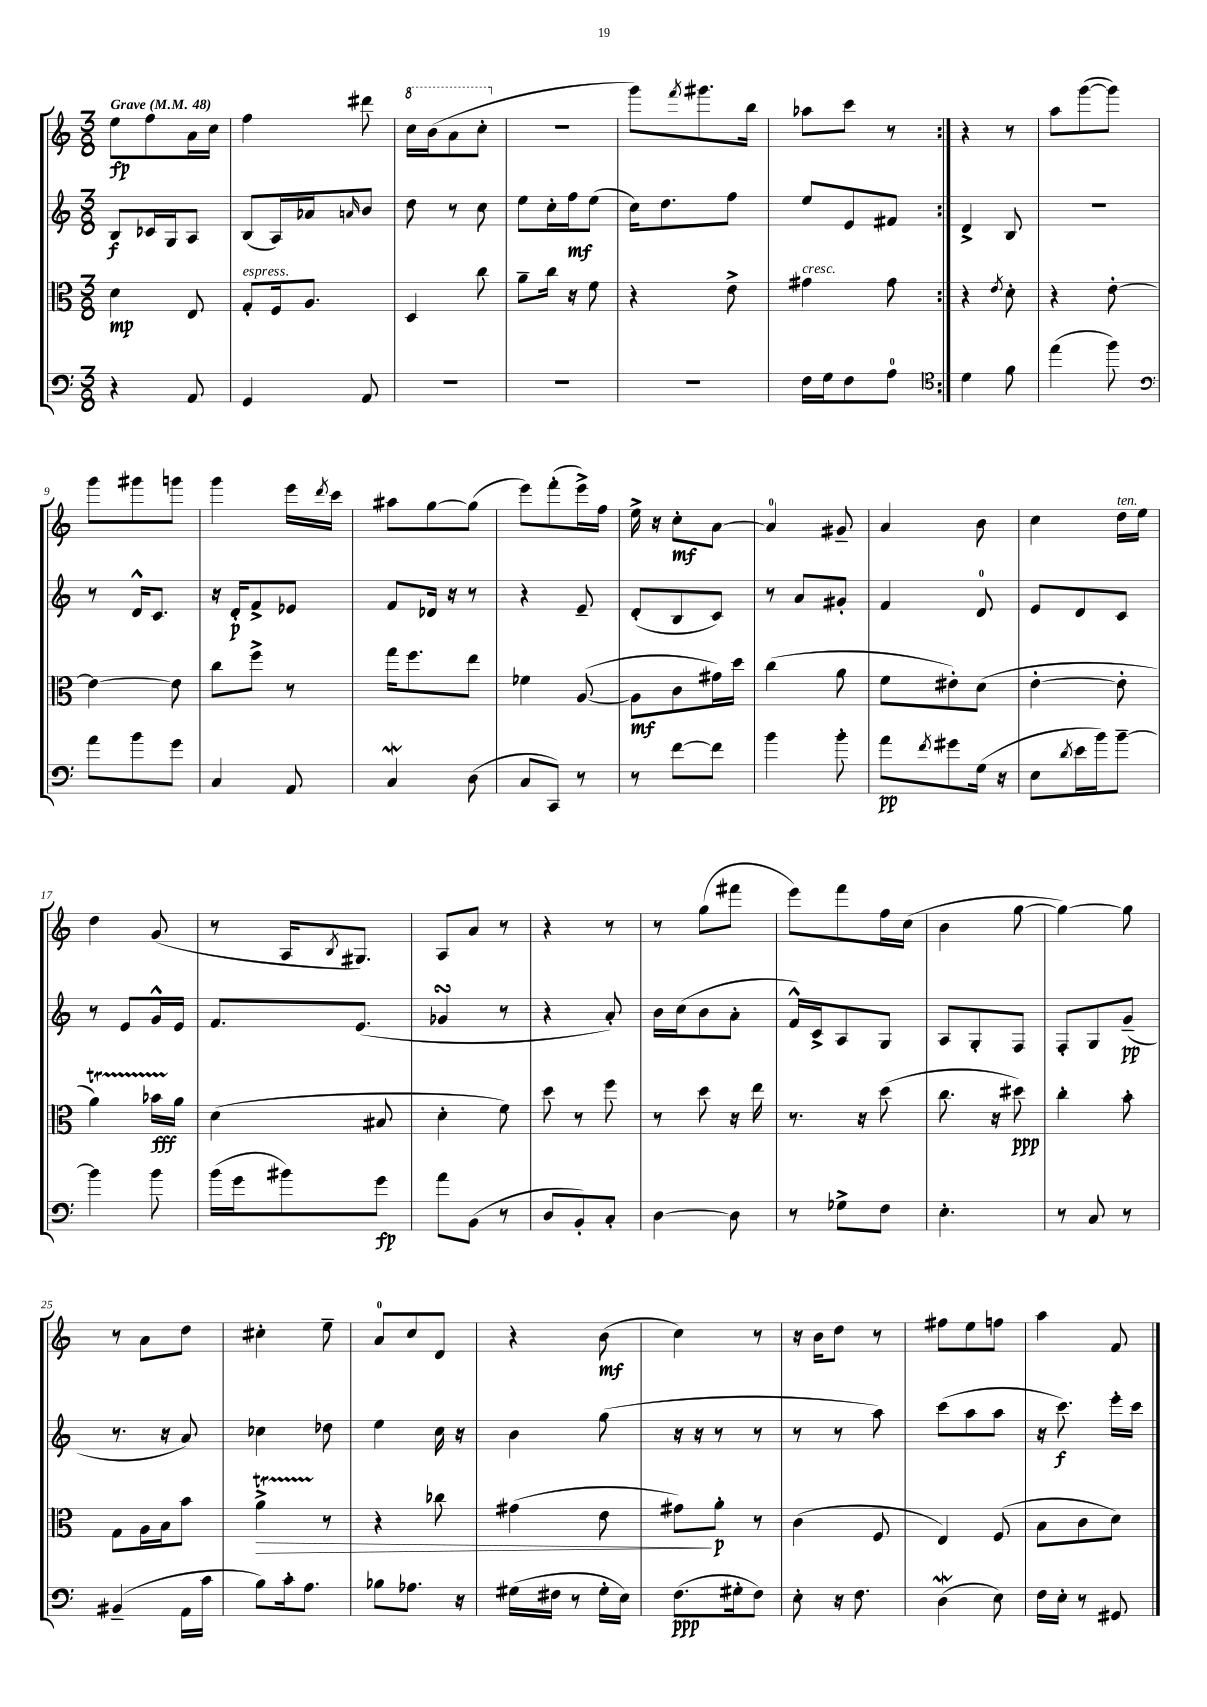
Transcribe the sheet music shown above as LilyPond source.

<<
\new StaffGroup <<
\new Staff = "s0" {
    \clef treble \key c \major \numericTimeSignature \time 3/8 \tempo "Grave" 4 = 48
    \repeat volta 2 { e''8\fp f''8 a'16 c''16 |
    f''4 dis'''8 |
    \ottava #1 c'''16 b''16( a''8 c'''8-. \ottava #0 |
    R4. |
    g'''8) \acciaccatura { f'''8 } gis'''8. b''16 |
    aes''8 c'''8 r8 | }
    r4 r8 |
    a''8 g'''8~( g'''8) |
    g'''8 gis'''8 g'''8 |
    g'''4 e'''16 \acciaccatura { d'''8 } c'''16 |
    ais''8 g''8~ g''8( |
    e'''8) f'''8-.( e'''16->) f''16 |
    e''16-> r16 c''8-.\mf a'8~ |
    a'4-0 gis'8-- |
    a'4 b'8 |
    c''4 d''16^\markup { \italic "ten." } e''16 |
    d''4 g'8( |
    r8 a16 \acciaccatura { b8 } gis8.) |
    a8 a'8 r8 |
    r4 r8 |
    r8 g''8( fis'''8 |
    e'''8) f'''8 f''16 c''16( |
    b'4 g''8~ |
    g''4~) g''8 |
    r8 a'8 d''8 |
    cis''4-. e''8-- |
    a'8-0 c''8 d'8 |
    r4 b'8\mf( |
    c''4) r8 |
    r16 b'16 d''8 r8 |
    fis''8 e''8 f''8 |
    a''4 f'8 \bar "|." |
}
\new Staff = "s1" {
    \clef treble \key c \major \numericTimeSignature \time 3/8
    \repeat volta 2 { b8\f ces'16 g16 a8 |
    b8( a16) aes'16 \grace { a'16 } b'8 |
    d''8 r8 c''8 |
    e''8 c''16-. f''16\mf e''8( |
    c''16) d''8. f''8 |
    e''8 e'8 fis'8 | }
    d'4-> b8 |
    R4. |
    r8 d'16-^ c'8. |
    r16 d'16-.\p f'8-> ees'8 |
    f'8 des'16 r16 r8 |
    r4 e'8-- |
    d'8-.( b8 c'8) |
    r8 a'8 gis'8-. |
    f'4 d'8-0 |
    e'8 d'8 c'8 |
    r8 e'8 g'16-^ e'16 |
    f'8. e'8.( |
    ges'4\turn r8 |
    r4 a'8-.) |
    b'16 c''16( b'8 a'8-. |
    f'16-^) c'16-> a8 g8 |
    a8 g8-. f8 |
    f8-. g8 g'8--\pp( |
    r8. r16 a'8) |
    ces''4 des''8 |
    e''4 c''16 r16 |
    b'4 g''8( |
    r16 r16 r8 r8 |
    r8 r8 a''8) |
    c'''8( a''8 a''8 |
    r16 c'''8.\f) e'''16-. c'''16 \bar "|." |
}
\new Staff = "s2" {
    \clef alto \key c \major \numericTimeSignature \time 3/8
    \repeat volta 2 { d'4\mp e8 |
    g8-.^\markup { \italic "espress." } f16 a8. |
    d4 c''8 |
    a'8-- c''16 r16 f'8 |
    r4 e'8-> |
    gis'4^\markup { \italic "cresc." } gis'8 | }
    r4 \acciaccatura { e'8 } d'8-. |
    r4 e'8~-. |
    e'4~ e'8 |
    c''8 f''8-> r8 |
    g''16 f''8. e''8 |
    fes'4 a8~( |
    a8\mf c'8 gis'16) d''16 |
    c''4( a'8 |
    f'8 eis'8-.) d'8( |
    e'4~-. e'8-. |
    a'4\startTrillSpan) bes'16\fff a'16\stopTrillSpan |
    d'4( bis8 |
    d'4-. f'8) |
    d''8 r8 f''8 |
    r8 d''8 r16 e''16 |
    r8. r16 d''8( |
    c''8. r16 dis''8\ppp) |
    c''4-. b'8-. |
    g8 a16 b16 b'8 |
    a'4->\startTrillSpan\> r8\stopTrillSpan |
    r4 ces''8 |
    gis'4( e'8 |
    gis'8\!) a'8-.\p r8 |
    c'4( f8 |
    e4) f8( |
    b8 c'8 d'8) \bar "|." |
}
\new Staff = "s3" {
    \clef bass \key c \major \numericTimeSignature \time 3/8
    \repeat volta 2 { r4 a,8 |
    g,4 a,8 |
    R4. |
    R4. |
    R4. |
    f16 g16 f8 a8-0 | }
    \clef tenor d'4 f'8 |
    e''4( f''8) |
    \clef bass a'8 b'8 g'8 |
    c4 a,8 |
    c4\mordent d8( |
    c8 c,8) r8 |
    r8 f'8~ f'8 |
    b'4 b'8-. |
    a'8\pp \acciaccatura { f'8 } gis'8 g16( r16 |
    e8 \acciaccatura { d'8 } e'16 b'16) b'8~-- |
    b'4 b'8 |
    b'16( g'16 bis'8) g'8\fp |
    a'8 b,8( r8 |
    d8 b,8-.) c8-. |
    d4~ d8 |
    r8 ges8-> f8 |
    e4.-. |
    r8 c8 r8 |
    bis,4--( a,16 c'16 |
    b8) c'16-. a8. |
    bes8 aes8. r16 |
    gis16( fis16 r8 gis16-. e16) |
    f8.\ppp( gis16-. f8) |
    e8-. r16 f8. |
    d4\mordent( e8) |
    f16 e16-. r8 gis,8 \bar "|." |
}
>>
>>
